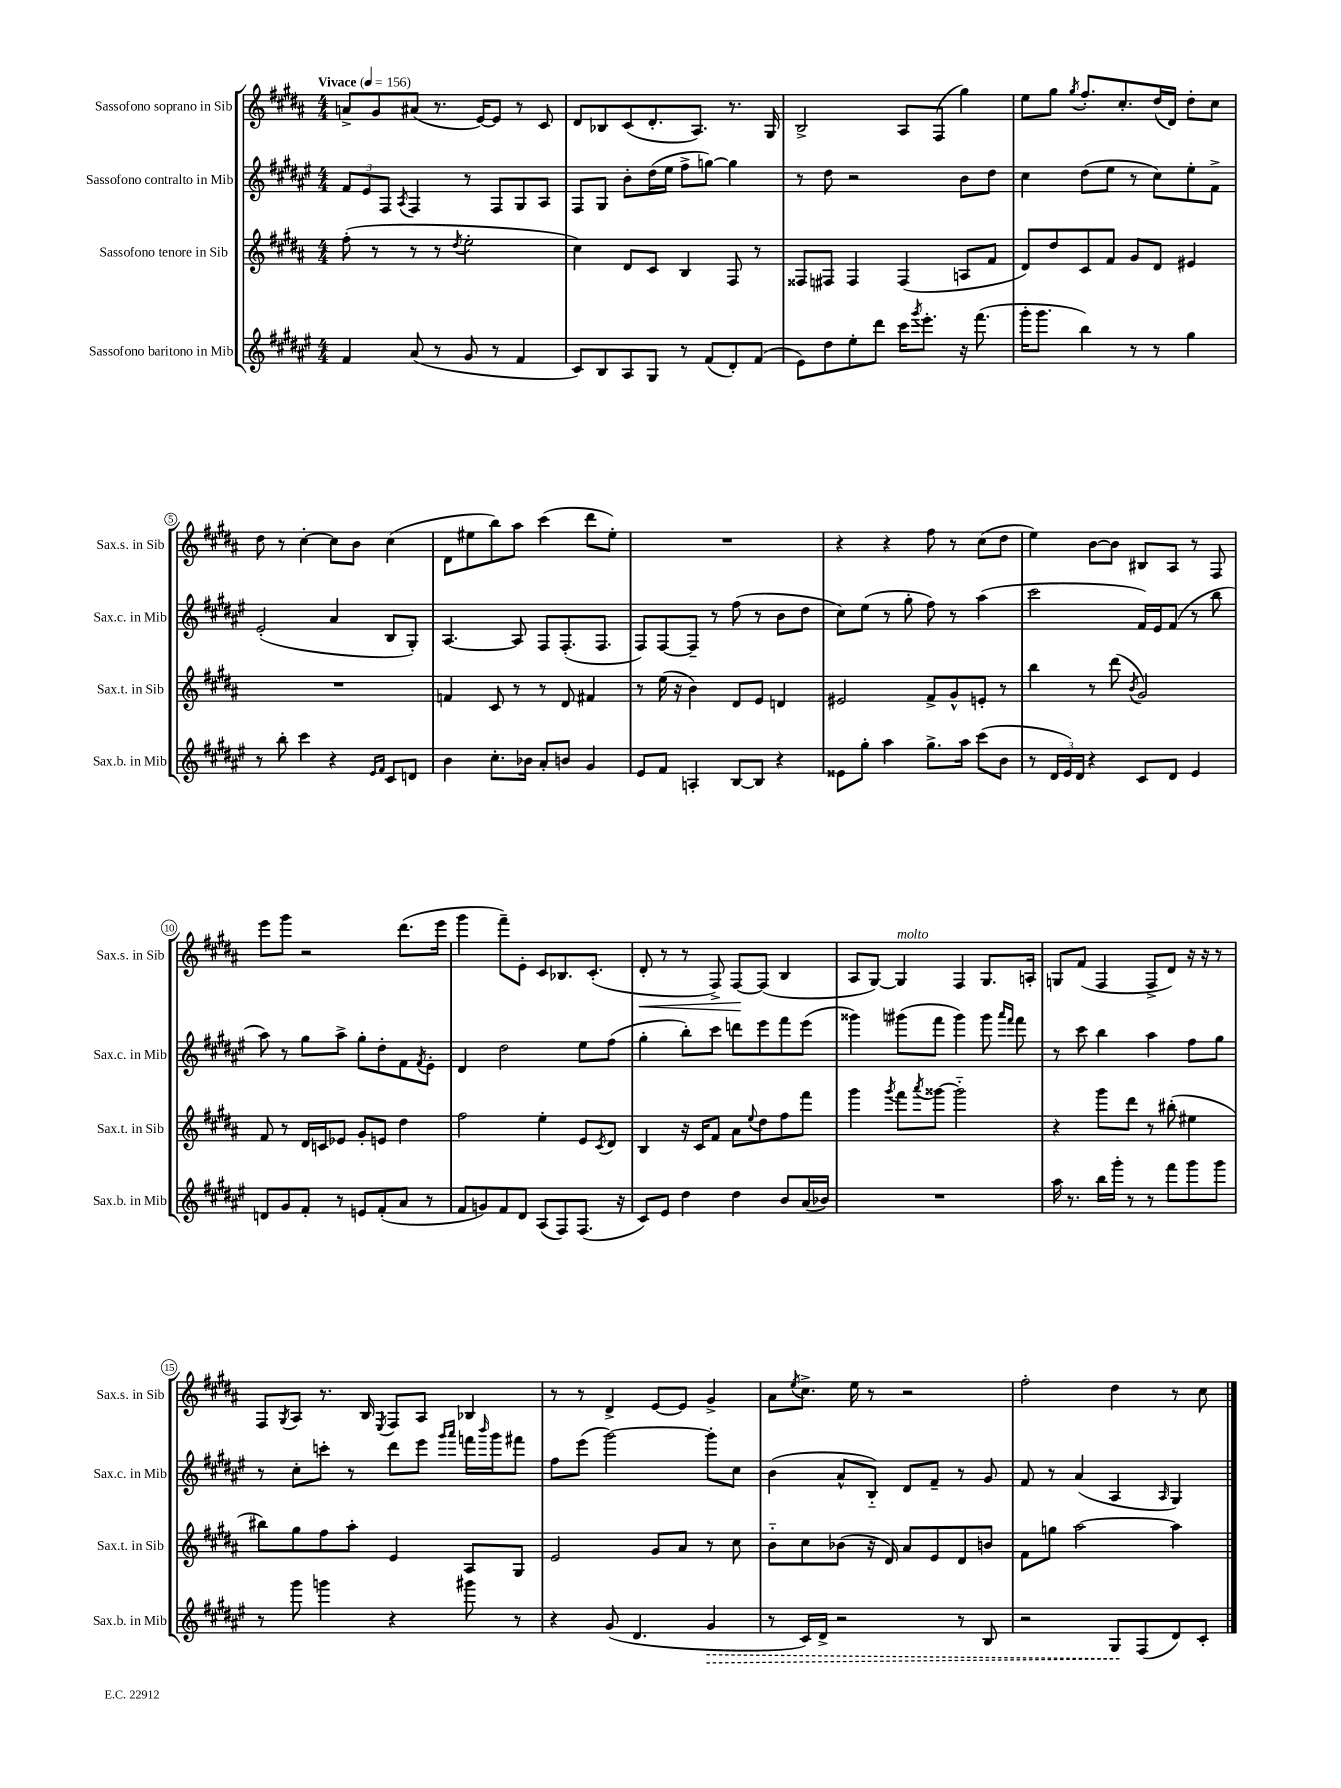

**kern	**kern	**kern	**kern
*staff4	*staff3	*staff2	*staff1
*clefG2	*clefG2	*clefG2	*clefG2
*k[f#c#g#d#a#e#]	*k[f#c#g#d#a#]	*k[f#c#g#d#a#e#]	*k[f#c#g#d#a#]
*M4/4	*M4/4	*M4/4	*M4/4
*MM156	*MM156	*MM156	*MM156
4f#	(8ff#'	12f#	8a^
.	.	12e#	.
.	8r	.	8g#
.	.	12F#	.
.	.	8qA#	.
(8a#	8r	4F#	(8a#
8r	8r	.	8.r
.	8qdd#	.	.
8g#	2ee'	8r	.
.	.	.	[16e)
8r	.	8F#	8e]
4f#	.	8G#	8r
.	.	8A#	8c#
=	=	=	=
8c#)	4cc#)	8F#	8d#
8B	.	8G#	8B-
8A#	8d#	8b'	(8c#
8G#	8c#	(16dd#	8.d#'
.	.	16ee#	.
8r	4B	8ff#^	.
.	.	.	8.A#)
(8f#	.	[8gg)	.
8d#')	8F#	4gg]	8.r
(8f#	8r	.	.
.	.	.	16G#
=	=	=	=
8e#)	8F##	8r	2B^
8dd#	8F#	8dd#	.
8ee#'	4F#	2r	.
8ddd#	.	.	.
16ccc#	(4F#	.	8A#
8qggg#	.	.	.
8.eee#'	.	.	.
.	.	.	(8F#
16r	8A	8b	4gg#)
(8.fff#	.	.	.
.	8f#	8dd#	.
=	=	=	=
16ggg#'	8d#)	4cc#	8ee
8.ggg#	.	.	.
.	8dd#	.	8gg#
.	.	.	8qgg#
4bb)	8c#	(8dd#	8.ff#'
.	8f#	8ee#	.
.	.	.	8.cc#'
8r	8g#	8r	.
8r	8d#	8cc#)	(16dd#
.	.	.	16d#)
4gg#	4e#	8ee#'	8dd#'
.	.	8f#^	8cc#
=	=	=	=
8r	1r	(2e#'	8dd#
8bb'	.	.	8r
4ccc#	.	.	[4cc#'
4r	.	4a#	8cc#]
.	.	.	8b
16qqe#	.	.	.
16qqf#	.	.	.
8c#	.	8B	(4cc#
8d	.	8G#')	.
=	=	=	=
4b	4f	[4.A#	8d#
.	.	.	8ee#
8.cc#'	8c#	.	8bb)
.	8r	8A#]	8aa#
16b-	.	.	.
8a#'	8r	8F#	(4ccc#
8b	8d#	(8.F#'	.
4g#	4f#	.	8ddd#
.	.	8.F#	.
.	.	.	8ee#')
=	=	=	=
8e#	8r	8F#)	1r
8f#	(16ee	[8F#	.
.	16r	.	.
4A'	4b)	8F#~]	.
.	.	8r	.
[8B	8d#	(8ff#	.
8B]	8e	8r	.
4r	4d	8b	.
.	.	8dd#	.
=	=	=	=
8e##	2e#	8cc#)	4r
8gg#'	.	(8ee#	.
4aa#	.	8r	4r
.	.	8gg#'	.
8.gg#^	8f#^	8ff#)	8ff#
.	8g#^^	8r	8r
16aa#	.	.	.
(8ccc#	8e'	(4aa#	(8cc#
8b	8r	.	8dd#
=	=	=	=
8r	4bb	2ccc#	4ee)
24d#	.	.	.
24e#)	.	.	.
24d#	.	.	.
4r	8r	.	[8b
.	(8ddd#	.	8b]
.	8qb	.	.
8c#	2g#)	16f#)	8B#
.	.	16e#	.
8d#	.	(8f#	8A#
4e#	.	8r	8r
.	.	8bb	8F#
=	=	=	=
8d	8f#	8aa#)	8eee
8g#	8r	8r	8ggg#
8f#'	16d#	8gg#	2r
.	16c	.	.
8r	8e-	8aa#^	.
8e	8g#'	8gg#'	.
(8f#'	8e	8dd#'	.
8a#	4dd#	8f#	(8.ddd#
.	.	8qf#	.
8r	.	8e#'	.
.	.	.	16eee
=	=	=	=
8f#	2ff#	4d#	4ggg#
8g)	.	.	.
8f#	.	2dd#	8fff#~)
8d#	.	.	8e'
(8A#	4ee'	.	8c#
8F#)	.	.	8.B-
(8.F#	8e	8ee#	.
.	.	.	(8.c#'
.	8qc#	.	.
.	8d#	(8ff#	.
16r	.	.	.
=	=	=	=
8c#)	4B	4gg#'	8d#'
8e#	.	.	8r
4dd#	16r	8bb')	8r
.	16c#	.	.
.	8f#	8ccc#	8F#^)
4dd#	8a#	8ddd	[8F#
.	8qqee	.	.
.	8dd#	8eee#	(8F#]
8b	8ff#	8fff#	4B
(16a#	8fff#	(8eee#	.
16b-)	.	.	.
=	=	=	=
1r	4ggg#	4ggg##)	8A#
.	.	.	[8G#)
.	8qggg#	.	.
.	8fff#	(8ggg#	4G#]
.	8qaaa#	.	.
.	[8ggg##	8fff#	.
.	2ggg##'~]	4ggg#)	4F#
.	.	8ggg#	8.G#
.	.	16qqaaa#	.
.	.	16qqfff#	.
.	.	8fff#	.
.	.	.	16A'
=	=	=	=
16aa#	4r	8r	8G
8.r	.	.	.
.	.	8ccc#	(8f#
16bb	8ggg#	4bb	4F#
16ggg#'	.	.	.
8r	8ddd#	.	.
8r	8r	4aa#	8F#^
8fff#	(8bb#'	.	8d#)
8ggg#	4ee#	8ff#	16r
.	.	.	16r
8ggg#	.	8gg#	8r
=	=	=	=
8r	8bb#)	8r	8F#
.	.	.	8qG#
8ggg#	8gg#	8cc#'	8A#
4ggg	8ff#	8ccc'	8.r
.	8aa#'	8r	.
.	.	.	16B
.	.	.	8qE
4r	4e	8ddd#	8F#
.	.	8eee#	8A#
.	.	16qqggg#	.
.	.	16qqaaa#	.
8ggg#	8A#	16fff	4B-
.	.	16qqbbb	.
.	.	16ggg#	.
8r	8G#	8fff#	.
=	=	=	=
4r	2e	8ff#	8r
.	.	(8eee#	8r
(8g#	.	[2ggg#)	4d#^
4.d#	.	.	.
.	8g#	.	[8e
.	8a#	.	8e]
4g#	8r	8ggg#']	4g#^
.	8cc#	8cc#	.
=	=	=	=
8r	8b'~	(4b	8a#
.	.	.	8qee
16c#)	8cc#	.	8.cc#^
16d#^	.	.	.
2r	(8b-	8a#^^	.
.	.	.	16ee
.	16r	8B'~)	8r
.	16d#)	.	.
.	8a#	8d#	2r
.	8e	8f#~	.
8r	8d#	8r	.
8B	8b	8g#	.
=	=	=	=
2r	8f#	8f#	2ff#'
.	8gg	8r	.
.	[2aa#	(4a#	.
8G#	.	4A#	4dd#
(8F#	.	.	.
.	.	16qqA#	.
8d#)	4aa#]	4G#)	8r
8c#'	.	.	8cc#
==	==	==	==
*-	*-	*-	*-
